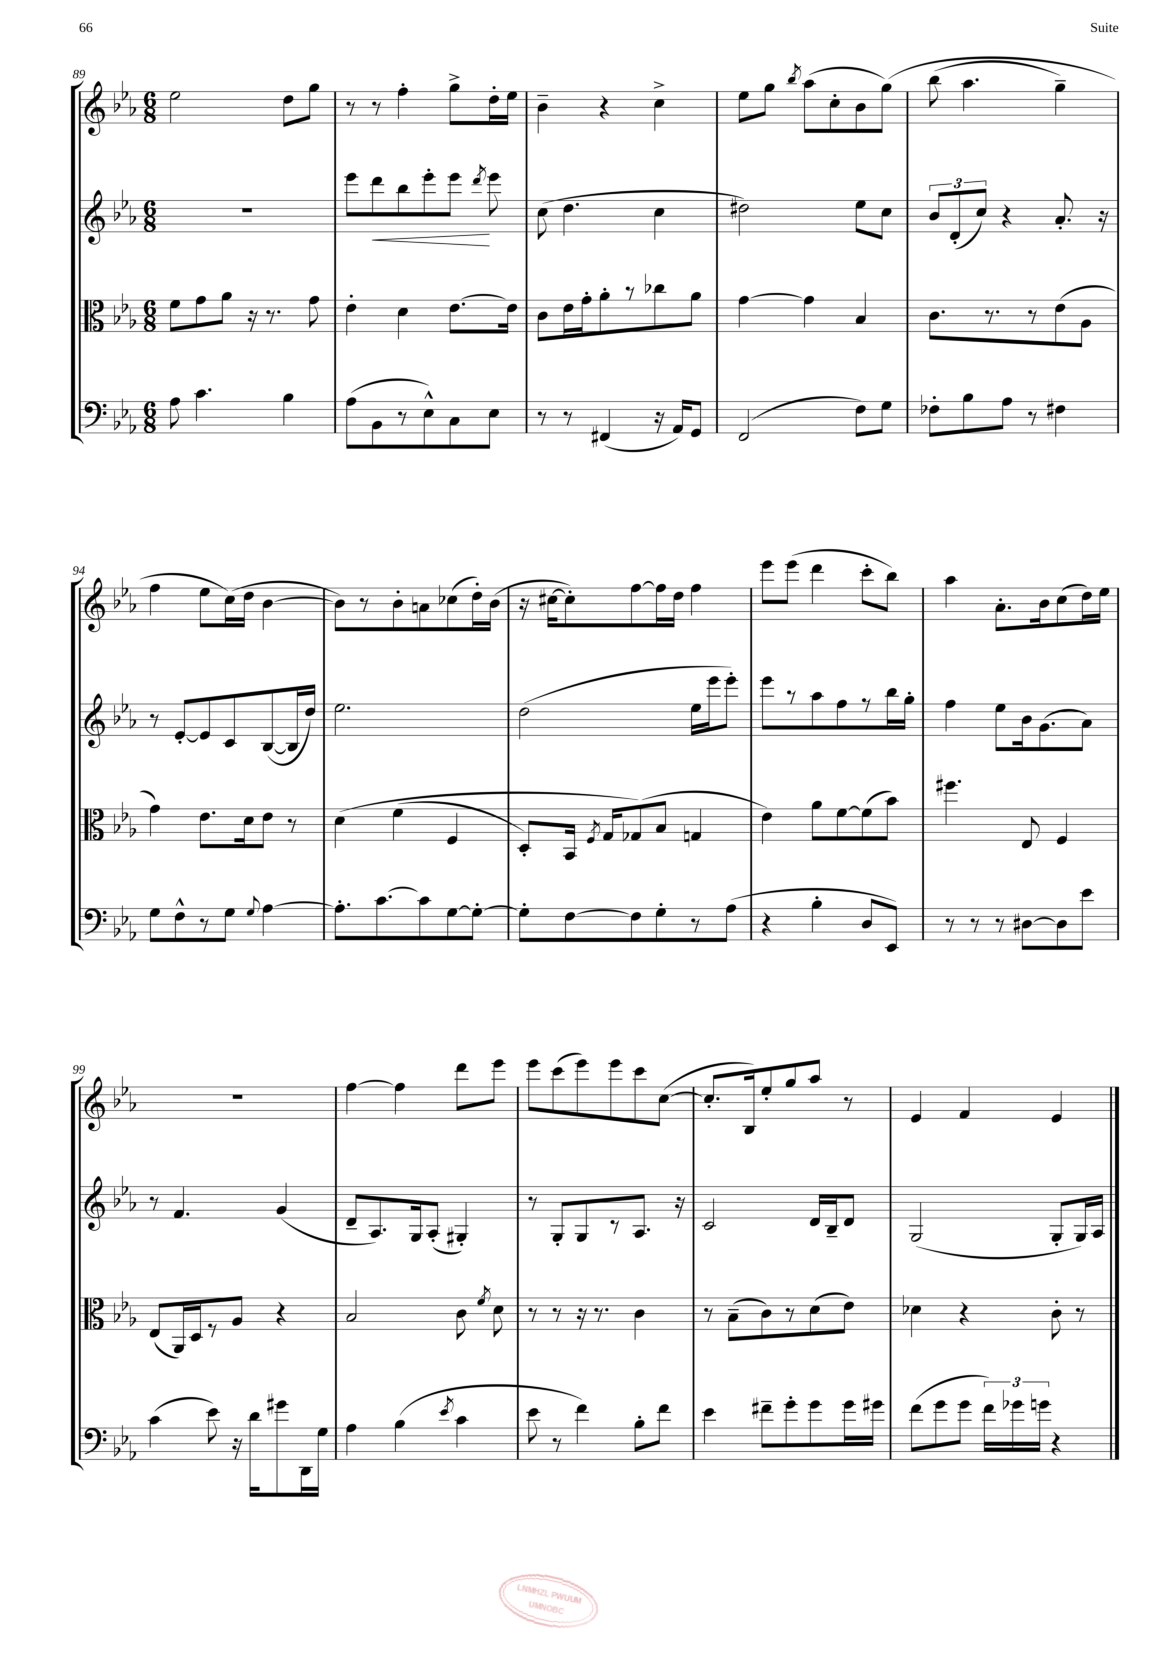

**kern	**kern	**kern	**kern
*staff4	*staff3	*staff2	*staff1
*clefF4	*clefC3	*clefG2	*clefG2
*k[b-e-a-]	*k[b-e-a-]	*k[b-e-a-]	*k[b-e-a-]
*M6/8	*M6/8	*M6/8	*M6/8
8A-\	8f\L	2.r	2ee-\
4.c\	8g\	.	.
.	8a-\J	.	.
.	16r	.	.
.	8.r	.	.
4B-\	.	.	8dd\L
.	8g\	.	8gg\J
=	=	=	=
(8A-\L	4e-'\	8eee-\L	8r
8BB-\	.	8ddd\	8r
8r	4d\	8bb-\	4ff'\
8E-^^\)	.	8eee-'\	.
8C\	[8.e-\L	8eee-\J	8gg^\L
.	.	8qddd/	.
8E-\J	.	8eee-\	16dd'\L
.	16e-\]Jk	.	16ee-\JJ
=	=	=	=
8r	8c\L	(8cc\	4b-~\
8r	16e-\L	4.dd\	.
.	16g'\J	.	.
(4FF#/	8a-'\	.	4r
.	8r	.	.
16r	8cc-\	4cc\	4cc^\
16AA-/LK)	.	.	.
8GG/J	8a-\J	.	.
=	=	=	=
(2FF/	[4g\	2dd#\)	8ee-\L
.	.	.	8gg\J
.	.	.	8qbb-/
.	4g\]	.	(8aa-\L
.	.	.	8cc'\
8F\L)	4B-/	8ee-\L	8b-\
8G\J	.	8cc\J	&(8gg\J)
=	=	=	=
8F-'\L	8.c\L	12b-/L	(8bb-\
.	.	(12d'/	.
8B-\	.	.	4.aa-\
.	.	12cc/J)	.
.	8.r	.	.
8A-\J	.	4r	.
8r	8r	.	.
4F#\	(8e-\	8.a-'/	4gg~\)
.	8A-\J	.	.
.	.	16r	.
=	=	=	=
8G\L	4g\)	8r	4ff\
8F^^\	.	[8e-'/L	.
8r	8.e-\L	8e-/]	8ee-\L
8G\J	.	8c/	(16cc\L&)
.	16d\k	.	16dd\JJ
8qqG/	.	.	.
[4A-\	8e-\J	([8B-/	[4b-\
.	8r	16B-/]L	.
.	.	16dd/JJ)	.
=	=	=	=
8.A-'\]L	&(4d\	2.ee-\	8b-\]L)
.	.	.	8r
[8.c\	.	.	.
.	(4f\	.	8b-'\
8c\]	.	.	8a\
[8G\	4F/	.	(8cc-\
8G'\_J	.	.	16dd'\L)
.	.	.	(16b-\JJ
=	=	=	=
8G'\]L	8D'/L)	(2dd\	16r
.	.	.	[16cc#\LK
[8F\	16BB-/Jk	.	8cc#'\])
.	8qF/	.	.
.	16G/LK	.	.
8F\]	(8G-/&)	.	[8ff\
8G'\	8B-/J	.	16ff\]L
.	.	.	16dd\JJ
8r	4G/	16ee-\LL	4ff\
.	.	16eee-\J	.
(8A-\J	.	8eee-'\J)	.
=	=	=	=
4r	4e-\)	8eee-\L	8eee-\L
.	.	8r	(8eee-\J
4B-'\	8a-\L	8aa-\	4ddd\
.	[8f\	8ff\	.
8D/L	(8f\]	8r	8ccc'\L
8EE-/J)	8b-\J)	16bb-\L	8bb-\J)
.	.	16gg'\JJ	.
=	=	=	=
8r	4.ff#\	4ff\	4aa-\
8r	.	.	.
8r	.	8ee-\L	8.a-'\L
[8D#\L	8E-/	16b-\k	.
.	.	(8.g\	16b-\k
8D#\]	4F/	.	(8cc\
8e-\J	.	8a-\J)	16dd\L)
.	.	.	16ee-\JJ
=	=	=	=
(4c\	(8E-/L	8r	2.r
.	16AA-/L)	4.f/	.
.	16D/J	.	.
8e-\)	8r	.	.
16r	8A-/J	.	.
16d\LK	.	.	.
8g#\	4r	(4g/	.
16DD\L	.	.	.
16G\JJ	.	.	.
=	=	=	=
4A-\	2B-/	8d~/L	[4ff\
.	.	8.A-/)	.
(4B-\	.	.	4ff\]
.	.	16G/k	.
.	.	(8A-'/J	.
8qe-/	.	.	.
4c\	8c\	4G#'/)	8ddd\L
.	8qf/	.	.
.	8d\	.	8eee-\J
=	=	=	=
8e-\	8r	8r	8eee-\L
8r	8r	8G'/L	(8ccc\
4f\)	16r	8G/	8eee-\)
.	8.r	.	.
.	.	8r	8eee-\
8B-'\L	4c\	8.A-/J	8ccc\
8f\J	.	.	([8cc\J
.	.	16r	.
=	=	=	=
4e-\	8r	2c/	8.cc'/]L
.	(8B-~\L	.	.
.	.	.	16B-/k)
8f#~\L	8c\)	.	8ee-'/
8g'\	8r	.	8gg/
8g\	(8d\	16d/LL	8aa-/J
.	.	16B-~/J	.
16g\L	8e-\J)	8d/J	8r
16g#\JJ	.	.	.
=	=	=	=
(8f\L	4d-\	(2G/	4e-/
8g\	.	.	.
8g\J	4r	.	4f/
24f\LL)	.	.	.
24g-\	.	.	.
24g\JJ	.	.	.
4r	8c'\	8G'/L	4e-/
.	8r	16G/L)	.
.	.	16A-/JJ	.
==	==	==	==
*-	*-	*-	*-
